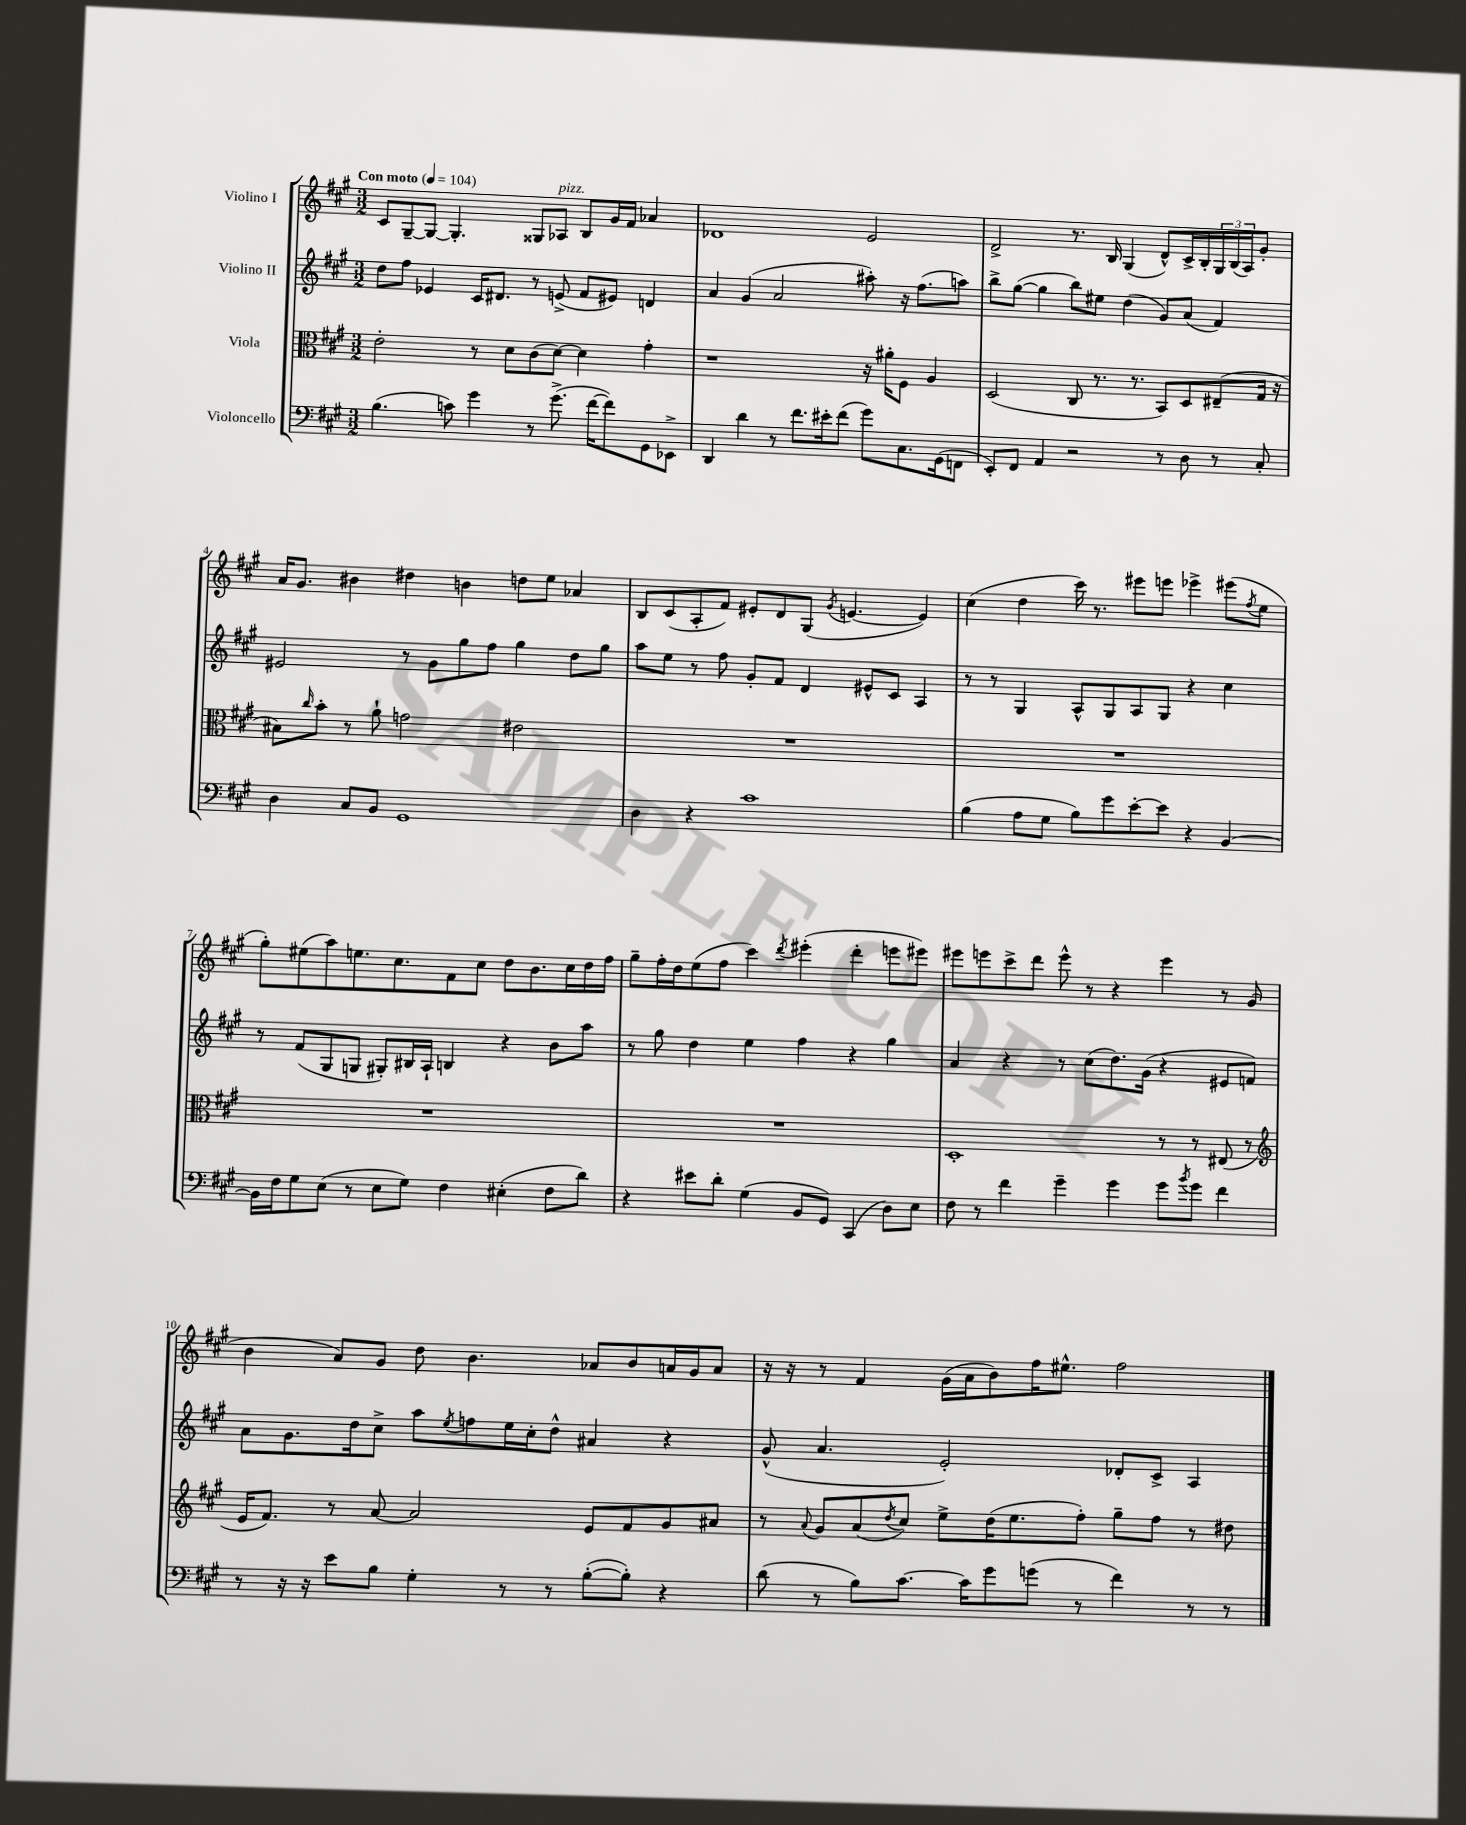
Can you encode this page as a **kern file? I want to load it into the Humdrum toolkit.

**kern	**kern	**kern	**kern
*staff4	*staff3	*staff2	*staff1
*clefF4	*clefC3	*clefG2	*clefG2
*k[f#c#g#]	*k[f#c#g#]	*k[f#c#g#]	*k[f#c#g#]
*M3/2	*M3/2	*M3/2	*M3/2
*MM104	*MM104	*MM104	*MM104
(4.B	2e'	8dd	8c#
.	.	8ff#	[8G#~
.	.	4e-	8G#_
8c)	.	.	4.G#']
4g#	8r	16c#	.
.	.	8.d#	.
.	8d	.	.
8r	(8c#	8r	8G##
(8.g#^	[8d)	(8e^	8A-
.	4d]	8f#	8B
[16f#	.	.	.
8f#])	.	8e#)	16g#
.	.	.	16f#
8GG#	4g#'	4d	4a-
8EE-^	.	.	.
=	=	=	=
4DD	1r	4a	1d-
4d	.	(4g#	.
8r	.	2a	.
8.f#	.	.	.
16e#'	.	.	.
(8f#	.	.	.
8g#)	16r	8aa#')	2e
.	16a#'	.	.
8.C#	8F#	16r	.
.	.	(8.ff#	.
.	4A	.	.
(16GG#	.	.	.
8FF	.	8aa)	.
=	=	=	=
8EE')	(2D	8bb^	2d^
8FF#	.	([8gg#	.
4AA	.	4gg#]	.
2r	8C#	8bb)	8.r
.	8.r	8ee#	.
.	.	.	16B
.	.	(4dd	(4G#
.	8.r	.	.
8r	8BB)	8g#)	8d^^)
8D	8D	(8a	16c#^
.	.	.	16B'
8r	(8E#~	4f#)	24G#
.	.	.	(24B
.	.	.	24A)
8C#'	16G#	.	8g#'
.	16r	.	.
=	=	=	=
4D	8B#)	2e#	16a
.	.	.	8.g#
.	16qqcc#	.	.
.	8b'	.	.
8C#	8r	.	4b#
8BB	8a`	.	.
1GG#	2g	8r	4dd#
.	.	8g#	.
.	.	8gg#	4b
.	.	8ff#	.
.	2e#	4gg#	8dd
.	.	.	8ee
.	.	8dd	4a-
.	.	8gg#	.
=	=	=	=
4D	1.r	8aa	8B
.	.	8ee	(8c#
4r	.	8r	8A'
.	.	8ff#	8f#)
1c#	.	8g#'	8e#'
.	.	8f#	8d
.	.	4d	(8G#
.	.	.	8qg#
.	.	.	[4.e
.	.	8e#^^	.
.	.	8c#	.
.	.	4A	4e])
=	=	=	=
(4B	1.r	8r	(4cc#
.	.	8r	.
8A	.	4G#	4dd
8G#	.	.	.
8B)	.	8A^^	16ccc#)
.	.	.	8.r
8g#	.	8G#	.
[8e'	.	8A	8eee#
8e]	.	8G#	8eee
4r	.	4r	4eee-^
[4BB	.	4cc#	(8eee#
.	.	.	8qff#
.	.	.	8ee
=	=	=	=
16BB]	1.r	8r	8gg#')
16F#	.	.	.
8G#	.	(8f#	(8ee#
(8E	.	8G#	8aa)
8r	.	8G	8.ee
8E	.	8G#')	.
.	.	.	8.cc#
8G#)	.	16B#	.
.	.	16A`	.
4F#	.	4B	8f#
.	.	.	8cc#
(4E#'	.	4r	8dd
.	.	.	8.b
8F#	.	8b	.
.	.	.	16cc#
8d)	.	8aa	16dd
.	.	.	16ff#
=	=	=	=
4r	1.r	8r	8gg#~
.	.	8gg#	16ff#'
.	.	.	16dd
8e#	.	4dd	(8ee
8d'	.	.	8ff#
(4G#	.	4ee	4ccc#)
.	.	.	8qddd
8BB	.	4ff#	(4eee#'
8GG#)	.	.	.
(4CC#	.	4r	4ddd'
8D)	.	4gg#	8eee
8E	.	.	8eee#)
=	=	=	=
8F#	1D'	4a	8eee#
8r	.	.	8eee
4f#	.	4r	8ccc#^
.	.	.	8ddd
4g#~	.	8r	8eee^^
.	.	(8cc#	8r
4g#	.	8.dd)	4r
.	.	(16g#	.
8g#	8r	4r	4eee
8qb	.	.	.
8g#	8r	.	.
4f#	(8E#	8e#	8r
.	8r	8f)	(8g#
=	=	=	=
*	*clefG2	*	*
8r	16e	8a	4b
.	8.f#)	.	.
16r	.	8.g#	.
16r	.	.	.
8e	8r	.	8a)
.	.	16dd	.
8B	[8a	8cc#^	8g#
4G#'	2a]	8aa	8dd
.	.	8qee	.
.	.	8ff	4.b
8r	.	16ee	.
.	.	16cc#'	.
8r	.	8dd^^	.
([8B'	8e	4a#	8a-
8B'])	8f#	.	8b
4r	8g#	4r	16a
.	.	.	16g#
.	8a#	.	8a
=	=	=	=
(8d	8r	(8g#^^	16r
.	.	.	16r
.	8qqa	.	.
8r	8g#	4.a	8r
8B)	(8a	.	4f#
.	8qdd	.	.
[8.c#	8cc#)	.	.
.	8ee^	2e')	(16g#
16c#]	.	.	16a
8g#	(16dd	.	8b)
.	8.ee	.	.
(8g	.	.	16ff#
.	.	.	8.ee#^^
8r	8ff#')	.	.
4f#)	8gg#~	8d-'	2ff#
.	8ff#	8c#^	.
8r	8r	4A	.
8r	8dd#	.	.
==	==	==	==
*-	*-	*-	*-
